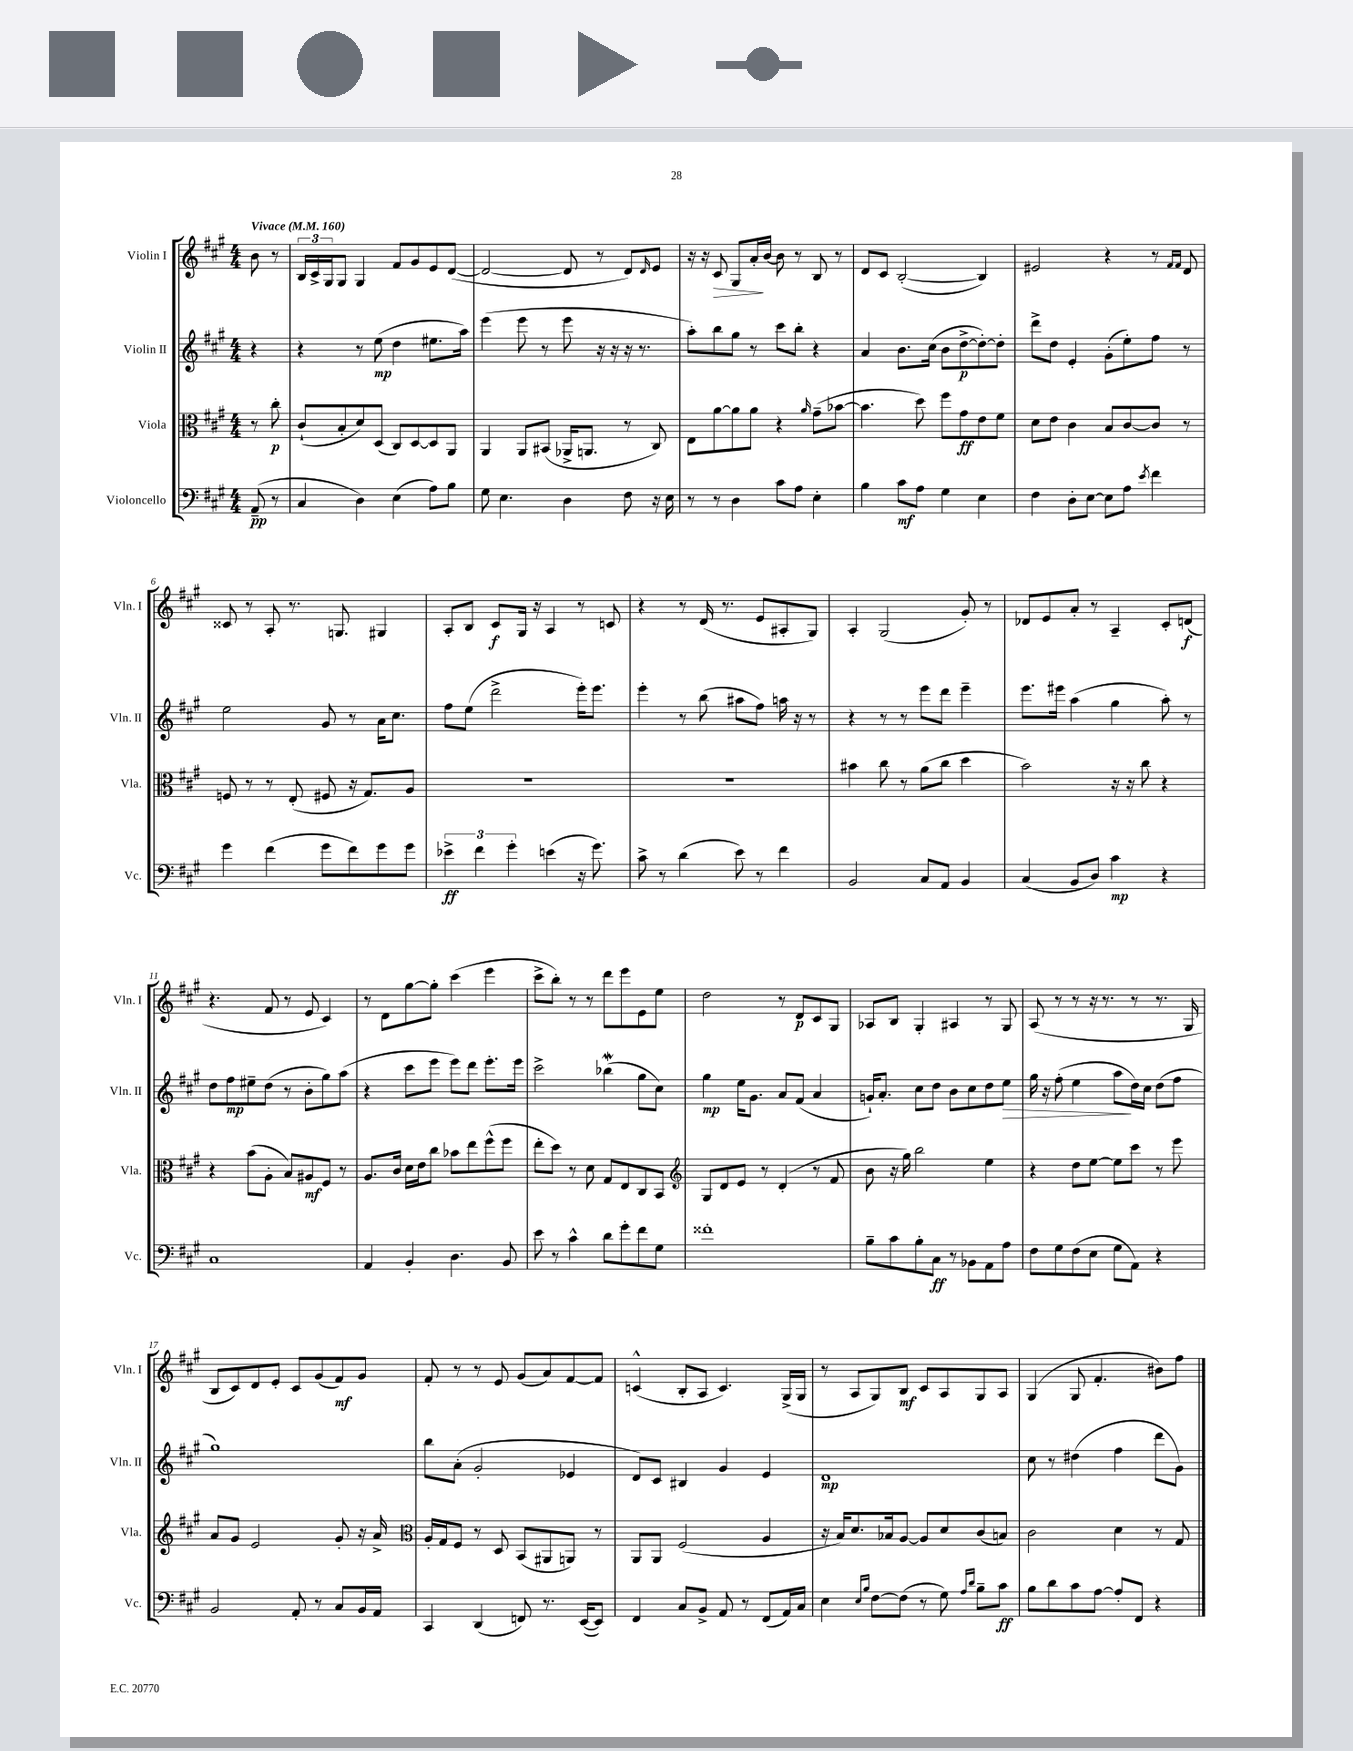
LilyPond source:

<<
\new StaffGroup <<
\new Staff = "s0" \with { instrumentName = "Violin I" shortInstrumentName = "Vln. I" } {
    \clef treble \key a \major \numericTimeSignature \time 4/4 \partial 4 \tempo "Vivace" 4 = 160
    b'8 r8 |
    \tuplet 3/2 { b16 cis'16-> gis16 } gis8 gis4 fis'8 gis'8 e'8 d'8~( |
    d'2~ d'8 r8 d'8) \grace { d'16 } e'8 |
    r16 r16 cis'8\> gis8 a'16-.\! b'16~ b'8 r8 b8 r8 |
    d'8 cis'8 b2~-.( b4) |
    eis'2 r4 r8 \grace { fis'16 fis'16 } d'8 |
    cisis'8 r8 a8-. r8. g8. gis4 |
    a8-. b8 cis'8\f gis16 r16 a4 r8 c'8 |
    r4 r8 d'16( r8. e'8 ais8-. gis8) |
    a4-. gis2( gis'8-.) r8 |
    des'8 e'8 a'8-. r8 a4-- cis'8-. d'8\f( |
    r4. fis'8 r8 e'8 cis'4) |
    r8 d'8 gis''8~ gis''8-. cis'''4( e'''4 |
    cis'''8-> b''8-.) r8 r8 d'''8 e'''8 e'8 e''8 |
    d''2 r8 d'8\p cis'8 gis8 |
    aes8 b8 gis4-. ais4 r8 gis8 |
    a8( r8 r8 r16 r8. r8 r8. gis16 |
    b8 cis'8) d'8 e'8-. cis'8 gis'8( fis'8\mf) gis'8 |
    fis'8-. r8 r8 e'8 gis'8( a'8) fis'8~ fis'8 |
    c'4-^( b8-. a8 c'4.) gis16->( gis16 |
    r8 a8 gis8) b8\mf cis'8 a8 gis8 a8 |
    gis4( gis8 fis'4.-. bis'8) fis''8 \bar "|." |
}
\new Staff = "s1" \with { instrumentName = "Violin II" shortInstrumentName = "Vln. II" } {
    \clef treble \key a \major \numericTimeSignature \time 4/4 \partial 4
    r4 |
    r4 r8 e''8\mp( d''4 eis''8. a''16) |
    e'''4( e'''8 r8 e'''8 r16 r16 r16 r8. |
    a''8-.) b''8 gis''8 r8 cis'''8 b''8-. r4 |
    a'4 b'8. cis''16( b'8 d''8~->\p d''8~-.) d''8-. |
    d'''8-> d''8 e'4-. gis'8-.( e''8-.) fis''8 r8 |
    e''2 gis'8 r8 a'16 cis''8. |
    fis''8 e''8( d'''2-> e'''16-.) e'''8. |
    e'''4-. r8 b''8( ais''8 fis''8) a''16 r16 r8 |
    r4 r8 r8 e'''8 d'''8 e'''4-- |
    e'''8. eis'''16 a''4( gis''4 a''8-.) r8 |
    d''8 fis''8\mp eis''8-- d''8( r8 b'8-. gis''8) a''8( |
    r4 cis'''8 e'''8 e'''8) d'''8 e'''8.-. e'''16 |
    cis'''2-> bes''4\mordent( gis''8 cis''8) |
    gis''4\mp e''16 gis'8. a'8 fis'8( a'4 |
    g'16-!) a'8.-. cis''8 d''8 b'8 cis''8 d''8 e''8\> |
    gis''16 r16 fis''8-.( e''4 a''8\! d''16) cis''16 d''8( fis''8 |
    gis''1) |
    b''8 a'8-.( gis'2-. ees'4 |
    d'8) cis'8 bis4 gis'4 e'4 |
    d'1\mp |
    cis''8 r8 dis''4( fis''4 d'''8 gis'8) \bar "|." |
}
\new Staff = "s2" \with { instrumentName = "Viola" shortInstrumentName = "Vla." } {
    \clef alto \key a \major \numericTimeSignature \time 4/4 \partial 4
    r8 cis''8-.\p |
    cis'8-!( b8-. d'8) d8( cis8) d8~ d8 a,8 |
    a,4 a,8 bis,8( aes,16-> a,8. r8 cis8) |
    e8 a'8~ a'8 a'8 r4 \grace { a'16 } gis'8--( bes'8~ |
    bes'4. d''8) fis''8 gis'8\ff e'8 fis'8 |
    d'8 e'8 cis'4 b8 cis'8~ cis'8 r8 |
    f8 r8 r8 e8-.( fis8 r16 gis8.) a8 |
    R1 |
    R1 |
    bis'4 cis''8 r8 a'8( cis''8 d''4 |
    b'2) r16 r16 cis''8 r4 |
    r4 b'8( a8-. b8) ais8\mf fis8 r8 |
    a8. cis'16 d'16 e'16 cis''8 bes'8 e''8 fis''8-^( fis''8 |
    e''8-. d''8) r8 d'8 gis8 e8 cis8 b,8 |
    \clef treble gis8 d'8 e'8 r8 d'4-.( r8 fis'8 |
    b'8 r16 gis''16) b''2 e''4 |
    r4 d''8 e''8~ e''8 cis'''8 r8 e'''8 |
    a'8 gis'8 e'2 gis'8-. r16 a'16-> |
    \clef alto a16-. gis16 fis8 r8 d8 b,8( ais,8 a,8) r8 |
    a,8 a,8 fis2( a4 |
    r16 b16) d'8. bes16 a8~ a8 d'8 cis'8( b8) |
    cis'2 d'4 r8 gis8 \bar "|." |
}
\new Staff = "s3" \with { instrumentName = "Violoncello" shortInstrumentName = "Vc." } {
    \clef bass \key a \major \numericTimeSignature \time 4/4 \partial 4
    a,8--\pp( r8 |
    cis4 d4) e4( a8) b8 |
    gis8 e4. d4 fis8 r16 e16 |
    r8 r8 d4 cis'8 a8 e4-. |
    b4 cis'8\mf a8 gis4 e4 |
    fis4 d8-. e8~ e8 a8 \acciaccatura { e'8 } fis'4 |
    gis'4 fis'4( gis'8 fis'8) gis'8 gis'8 |
    \tuplet 3/2 { ees'4->\ff fis'4 gis'4-. } e'4( r16 gis'8.) |
    cis'8-> r8 d'4( e'8) r8 fis'4 |
    b,2 cis8 a,8 b,4 |
    cis4( b,8 d8) cis'4\mp r4 |
    cis1 |
    a,4 b,4-. d4. b,8 |
    e'8 r8 cis'4-^ d'8 gis'8-. fis'8 gis8 |
    fisis'1-. |
    b8-- cis'8 b8-. cis8\ff r8 bes,8 a,8 a8 |
    fis8 gis8 fis8( e8 gis8 a,8) r4 |
    b,2 a,8-. r8 cis8 b,16 a,16 |
    cis,4 d,4( f,8) r8. e,16~( e,8) |
    fis,4 cis8 b,8-> a,8 r8 fis,8( a,16) cis16 |
    e4 \grace { e16 b16 } fis8~ fis8( r8 gis8) \grace { a16 d'16 } b8-- cis'8\ff |
    b8 d'8 cis'8 a8~ a8-. fis,8 r4 \bar "|." |
}
>>
>>
